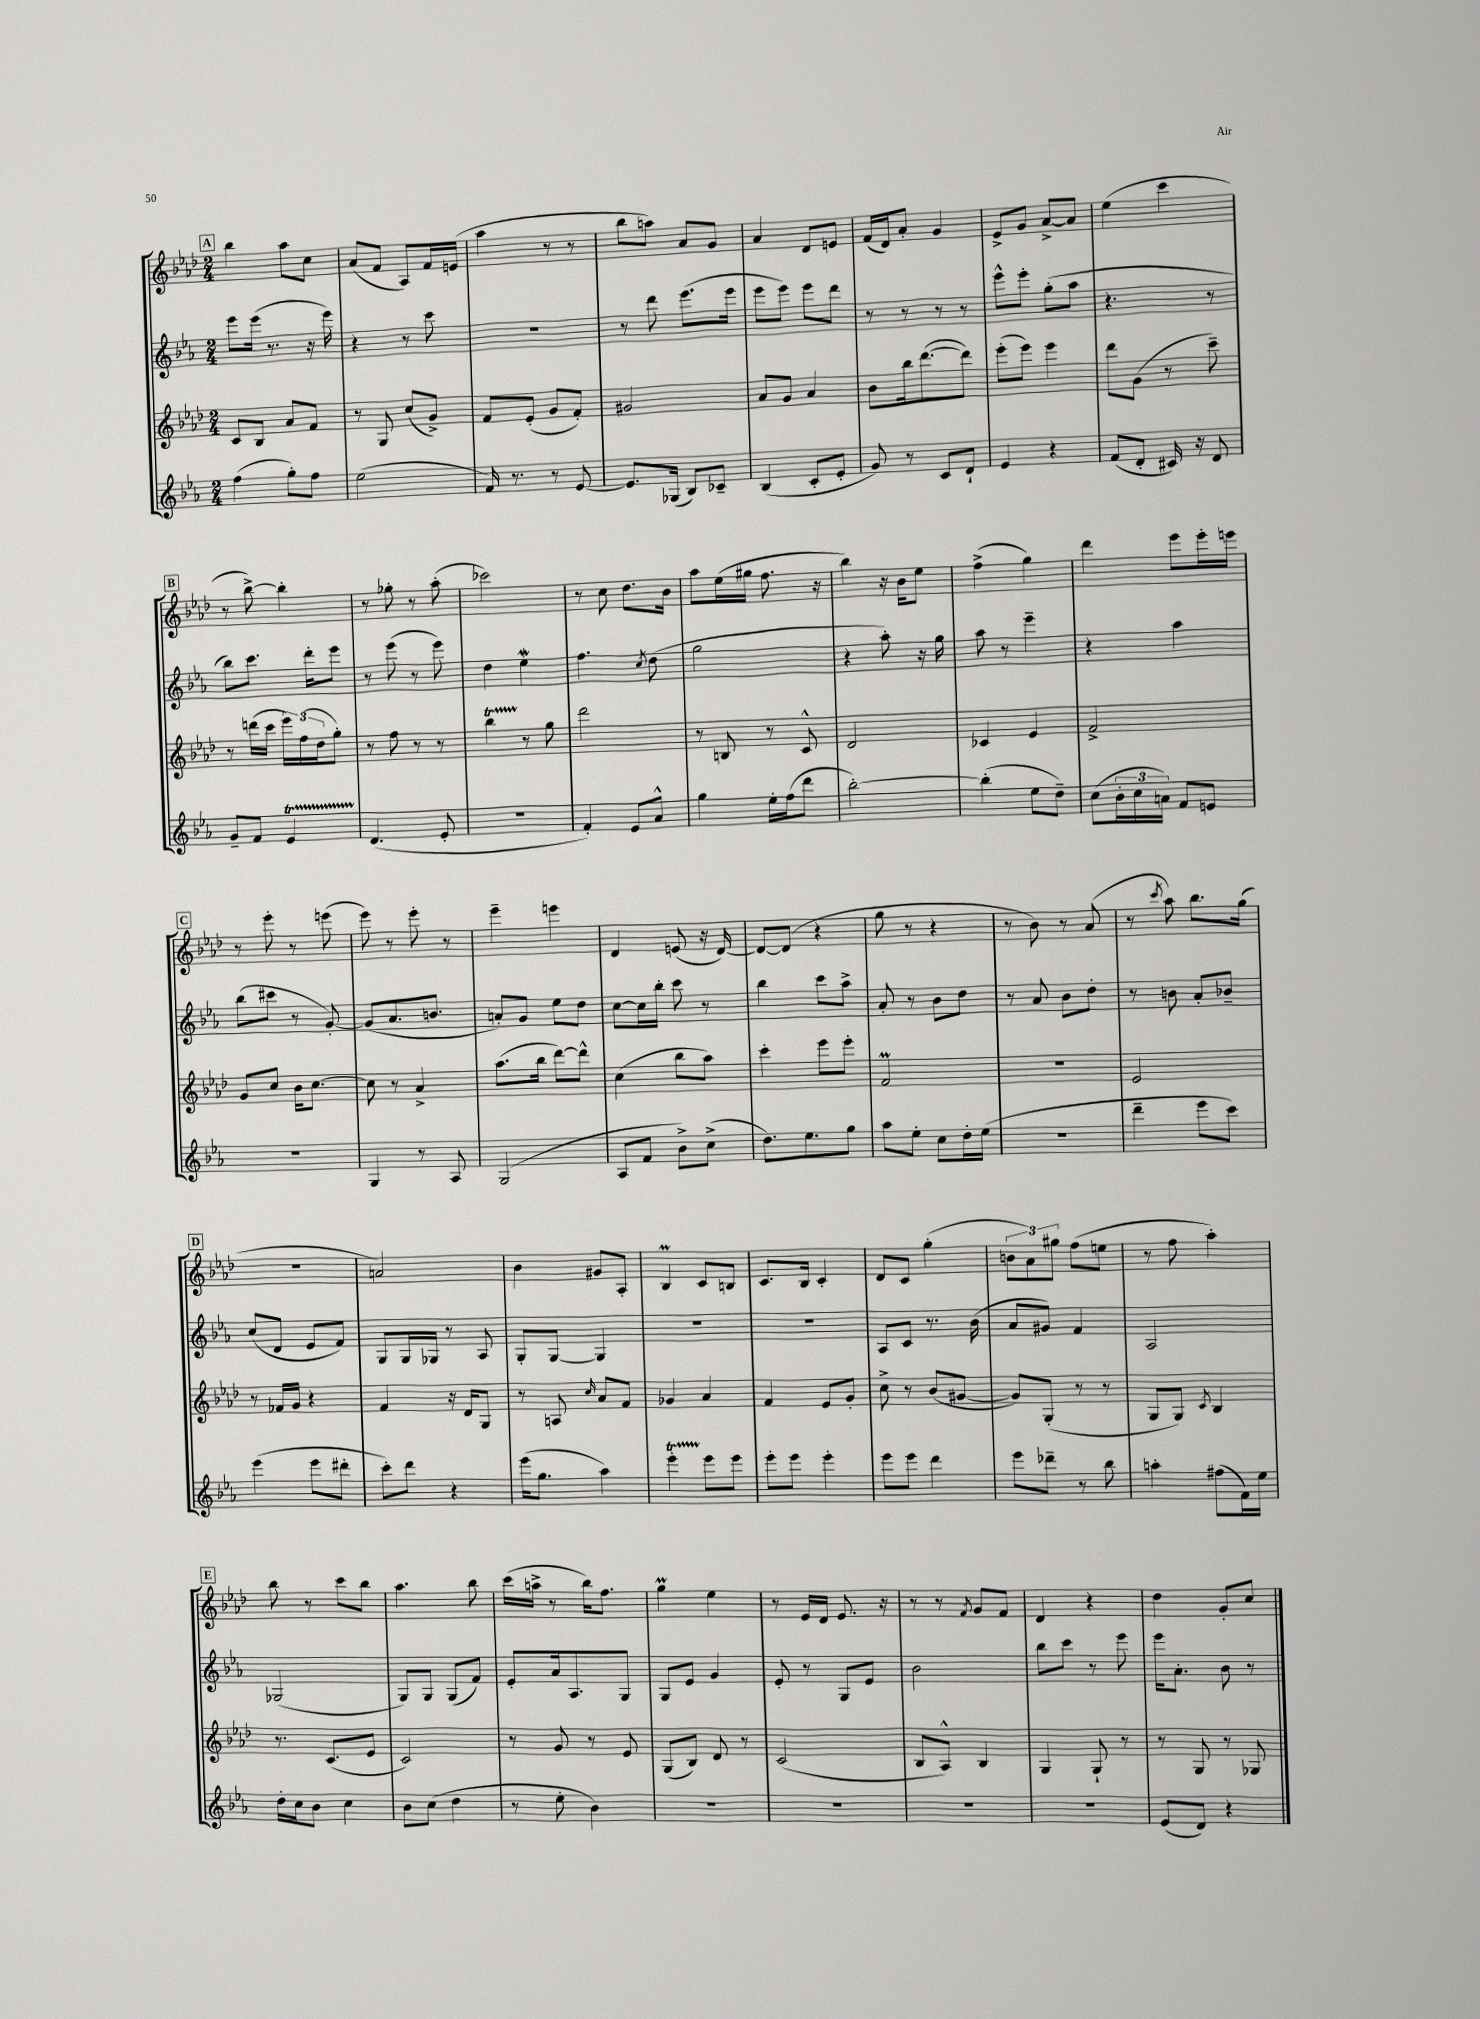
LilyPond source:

<<
\new StaffGroup <<
\new Staff = "s0" {
    \clef treble \key aes \major \numericTimeSignature \time 2/4
    \mark \markup { \box "A" } bes''4 aes''8 c''8 |
    aes'8( f'8 aes8) f'16 e'16( |
    aes''4 r8 r8 |
    bes''8 a''8) aes'8 g'8 |
    aes'4 des'8 e'8 |
    f'16( des'16) aes'8-. g'4 |
    ees'8-> g'8 aes'8~-> aes'8 |
    ees''4( c'''4 |
    \mark \markup { \box "B" } r8 bes''8~->) bes''4-. |
    r8 ges''8-. r8 aes''8-.( |
    ces'''2) |
    r8 c''8 des''8. bes'16 |
    aes''8 ees''16( gis''16 f''8. r16 |
    bes''4) r16 bes'16 ees''8 |
    f''4->( g''4) |
    des'''4 ees'''8 ees'''16-. e'''16 |
    \mark \markup { \box "C" } r8 ees'''8-. r8 e'''8( |
    ees'''8) r8 ees'''8-. r8 |
    ees'''4-- e'''4 |
    des'4 e'8( r16 des'16~) |
    des'8~ des'8( r4 |
    g''8 r8 r4 |
    r8 bes'8) r8 aes'8( |
    r8 \acciaccatura { c'''8 } aes''8) bes''8. g''16( |
    \mark \markup { \box "D" } r2 |
    a'2) |
    bes'4 gis'8 aes8-. |
    bes4\prall c'8 b8 |
    c'8. bes16 c'4-. |
    des'8 c'8 g''4-.( |
    \tuplet 3/2 { b'8 aes'8) gis''8 } f''8( e''8 |
    r8 f''8 aes''4-.) |
    \mark \markup { \box "E" } bes''8 r8 c'''8 bes''8 |
    aes''4. bes''8 |
    c'''16( a''16-> r8 bes''16) f''8. |
    g''4\prall ees''4 |
    r8 ees'16 des'16 ees'8. r16 |
    r8 r8 \acciaccatura { f'8 } g'8 f'8 |
    des'4 r4 |
    des''4 g'8-. c''8 \bar "|." |
}
\new Staff = "s1" {
    \clef treble \key ees \major \numericTimeSignature \time 2/4
    \mark \markup { \box "A" } ees'''8 ees'''16( r8. r16 ees'''16) |
    r4 r8 c'''8 |
    r2 |
    r8 d'''8 ees'''8.( ees'''16 |
    ees'''8 ees'''8) ees'''8 d'''8 |
    r8 r8 r8 r8 |
    ees'''8-^ ees'''8-. g''8-.( aes''8 |
    r4. r8 |
    \mark \markup { \box "B" } bes''8) c'''8. d'''16-. ees'''8 |
    r8 ees'''8( r8 ees'''8) |
    d''4 ees''4\mordent |
    f''4. \acciaccatura { c''8 } d''8( |
    g''2 |
    r4 aes''8-.) r16 g''16 |
    aes''8 r8 ees'''4-- |
    r4 aes''4 |
    \mark \markup { \box "C" } bes''8( cis'''8 r8 g'8~-.) |
    g'8( aes'8. b'8. |
    a'8-.) g'8 ees''8 d''8 |
    c''8~ c''16 bes''16-. c'''8 r8 |
    bes''4 c'''8 aes''8-> |
    aes'8-. r8 bes'8 d''8 |
    r8 aes'8 bes'8 d''8-. |
    r8 b'8 aes'8-. bes'8-- |
    \mark \markup { \box "D" } c''8( d'8 ees'8 f'8) |
    g8 g16 ges16 r8 aes8 |
    g8-. g8~ g4 |
    R2 |
    R2 |
    aes8 c'8 r8. bes'16( |
    aes'8 gis'8) f'4 |
    aes2 |
    \mark \markup { \box "E" } ges2( |
    g8) g8 g8( f'8) |
    ees'8-. aes'16 aes8. g8 |
    g8 ees'8 g'4 |
    ees'8-. r8 g8 ees'8 |
    bes'2 |
    bes''8 c'''8 r8 ees'''8 |
    ees'''16 aes'8.-. bes'8 r8 \bar "|." |
}
\new Staff = "s2" {
    \clef treble \key aes \major \numericTimeSignature \time 2/4
    \mark \markup { \box "A" } c'8 bes8 aes'8 f'8 |
    r8 g8 c''8( g'8->) |
    f'8 ees'8-.( g'8 f'8-.) |
    gis'2 |
    aes'8 g'8 aes'4 |
    bes'8 bes''16 des'''8.~( des'''8) |
    ees'''8-.( ees'''8) ees'''4 |
    des'''8 g'8( r8 c'''8--) |
    \mark \markup { \box "B" } r8 d'''16( c'''16 \tuplet 3/2 { ees'''16) f''16( des''16 } g''8-.) |
    r8 f''8 r8 r8 |
    bes''4\startTrillSpan r8\stopTrillSpan g''8 |
    des'''2 |
    r8 b8 r8 c'8-^ |
    des'2 |
    ces'4 ees'4 |
    f'2-> |
    \mark \markup { \box "C" } g'8 c''8 bes'16 c''8.~ |
    c''8 r8 aes'4-> |
    aes''8.( bes''16 des'''8~) des'''8-^ |
    c''4( bes''8 aes''8) |
    c'''4-. ees'''8 ees'''8-. |
    f'2\prall |
    r2 |
    ees'2 |
    \mark \markup { \box "D" } r8 fes'16 g'16 r4 |
    f'4 r16 des'16 g8 |
    r8 a8 \grace { c''16 } aes'8 f'8 |
    ges'4 aes'4 |
    f'4 ees'8 g'8-. |
    c''8-> r8 bes'8( gis'8~ |
    gis'8) g8-.( r8 r8 |
    g8 g8) \acciaccatura { c'8 } bes4 |
    \mark \markup { \box "E" } r8. c'8.( ees'8 |
    c'2) |
    r8 g'8 r8 ees'8 |
    g8( bes8) des'8 r8 |
    c'2( |
    bes8 aes8-^) bes4 |
    g4 g8-! r8 |
    r8 g8 r8 ges8 \bar "|." |
}
\new Staff = "s3" {
    \clef treble \key ees \major \numericTimeSignature \time 2/4
    \mark \markup { \box "A" } f''4( g''8-.) f''8 |
    ees''2( |
    f'16) r8. r8 ees'8~ |
    ees'8. ges16( bes8) ces'8-- |
    bes4( c'8-. ees'8-. |
    g'8) r8 c'8 d'8-! |
    ees'4 r4 |
    f'8( d'8-. cis'16) r16 d'8 |
    \mark \markup { \box "B" } g'8-- f'8 ees'4\startTrillSpan |
    d'4.\stopTrillSpan( ees'8-. |
    r2 |
    f'4-.) ees'8 aes'8-^ |
    g''4 ees''16-. f''16( d'''8 |
    bes''2~-.) |
    bes''4-.( ees''8 d''8--) |
    c''8( \tuplet 3/2 { bes'16-. c''16 a'16) } f'8 e'8 |
    \mark \markup { \box "C" } r2 |
    g4 r8 aes8 |
    g2( |
    aes8 f'8 bes'8->) c''8->( |
    d''8.) ees''8. g''8 |
    aes''8 ees''8-. c''8 d''16-. ees''16( |
    r2 |
    d'''4-- ees'''8 c'''8) |
    \mark \markup { \box "D" } ees'''4( ees'''8 dis'''8-. |
    c'''8-.) d'''8 r4 |
    ees'''16( g''8. aes''4) |
    ees'''4-.\startTrillSpan ees'''8\stopTrillSpan ees'''8 |
    ees'''8-. ees'''8 ees'''4-. |
    ees'''8 ees'''8 d'''4 |
    ees'''8 des'''8-- r8 bes''8 |
    a''4-. fis''8( f'16) ees''16 |
    \mark \markup { \box "E" } d''16-. c''16 bes'8 c''4 |
    bes'8 c''8( d''4 |
    r8 ees''8-. bes'4) |
    R2 |
    R2 |
    R2 |
    R2 |
    ees'8( d'8) r4 \bar "|." |
}
>>
>>
